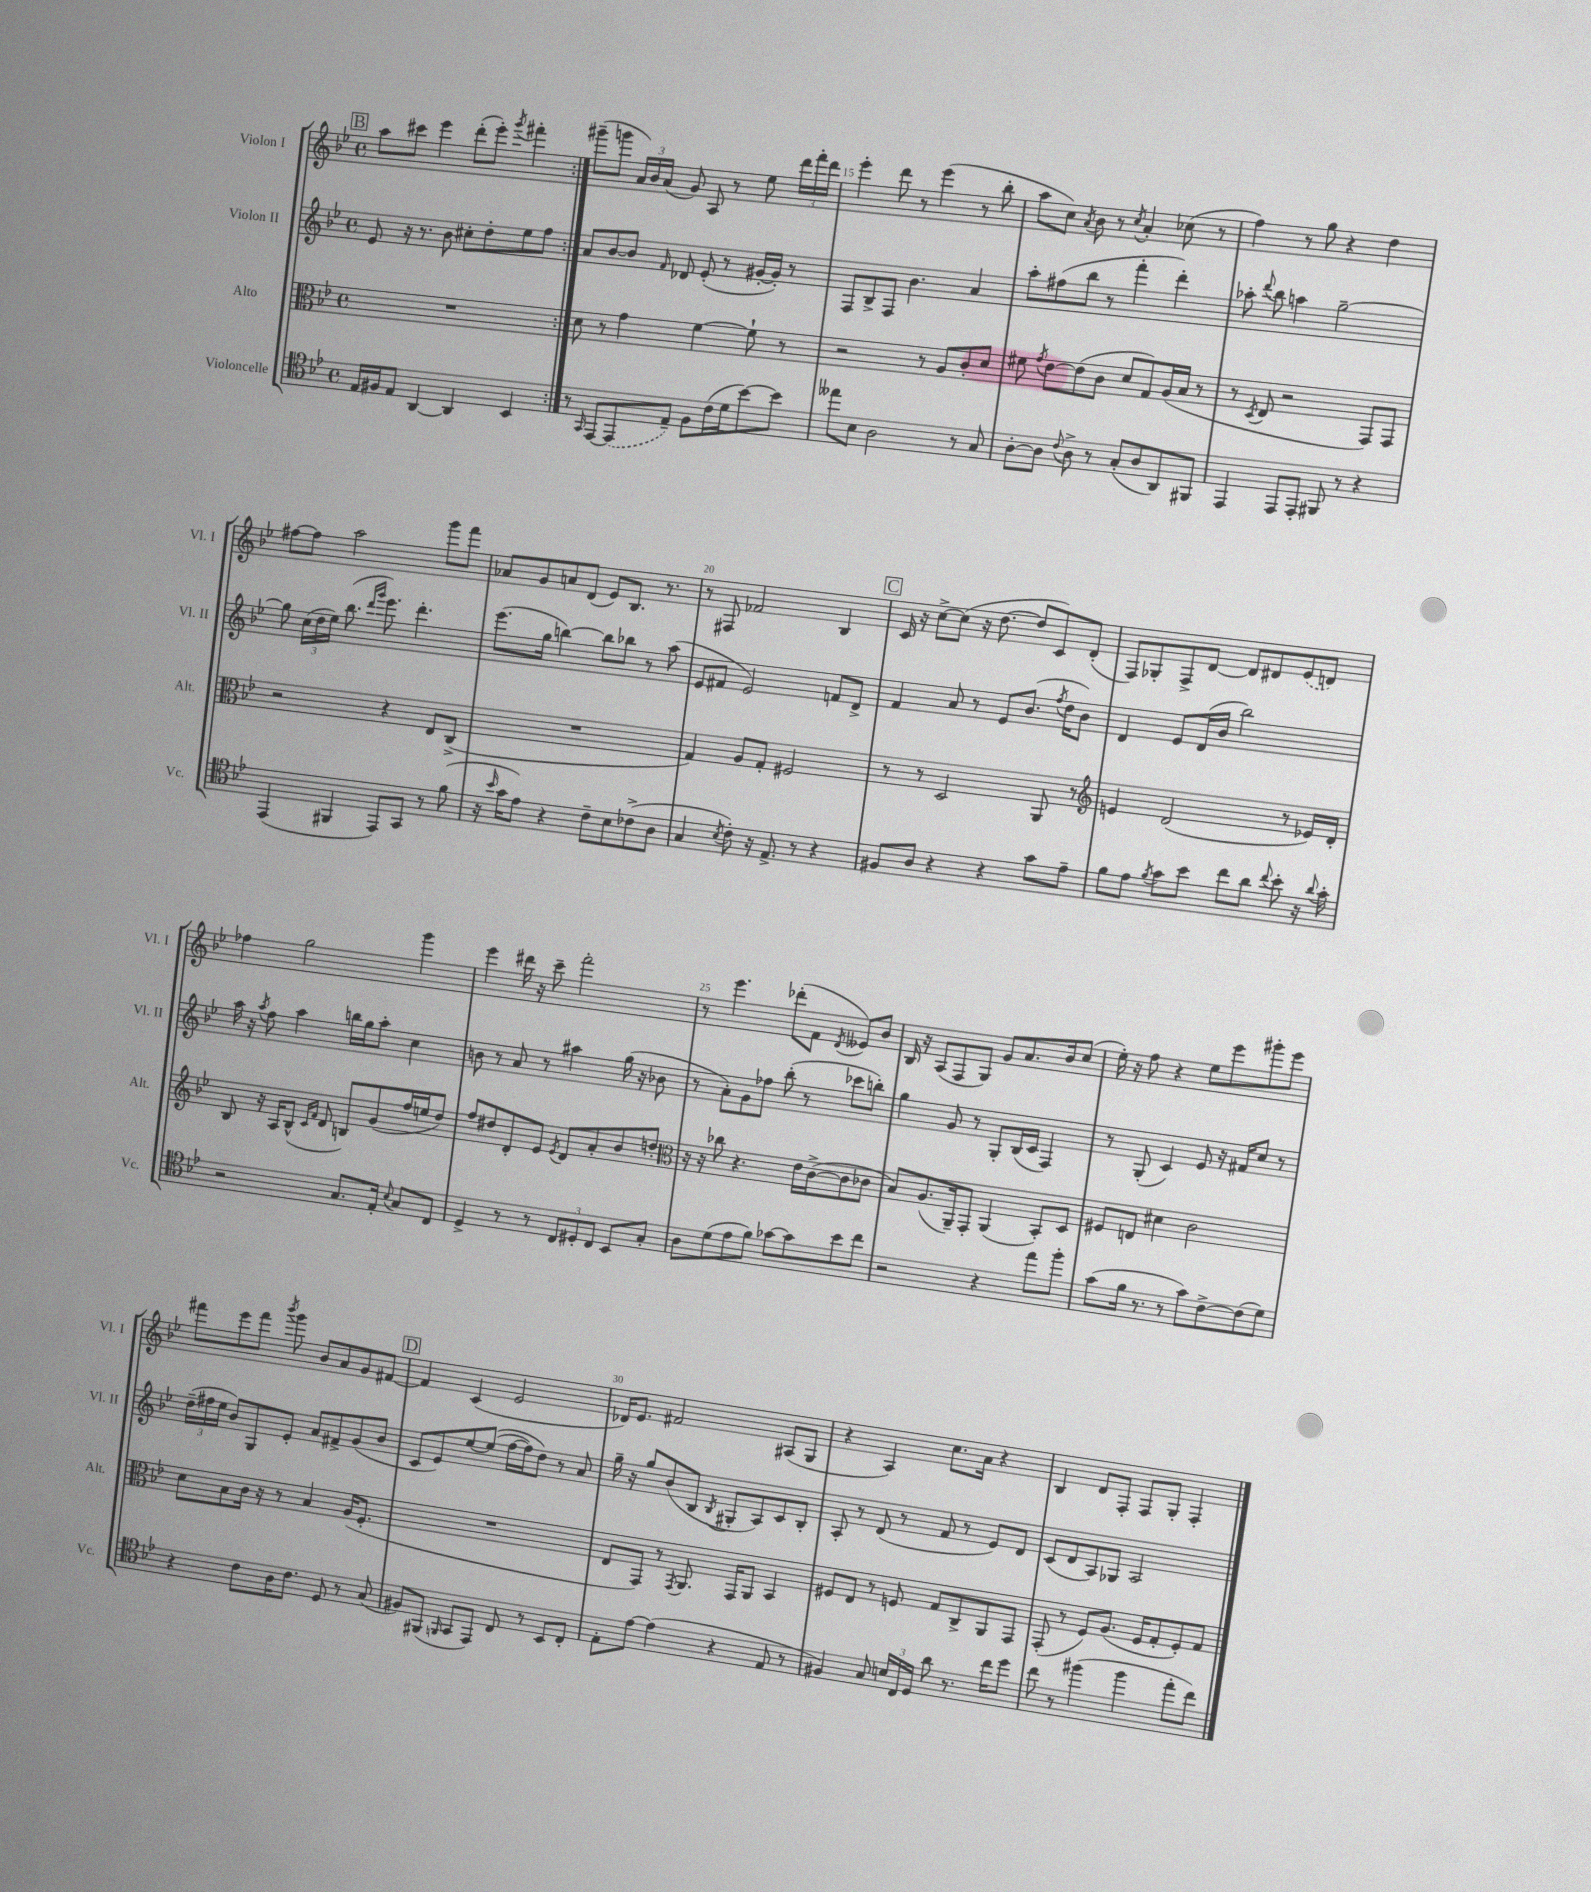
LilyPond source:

<<
\new StaffGroup <<
\new Staff = "s0" \with { instrumentName = "Violon I" shortInstrumentName = "Vl. I" } {
    \clef treble \key bes \major \defaultTimeSignature \time 4/4
    \autoBeamOff \repeat volta 2 { \mark \markup { \box "B" } a''8[ cis'''8] ees'''4 d'''8[-.( ees'''8]-.) \acciaccatura { g'''8 } fis'''4-. | }
    gis'''8[--( g'''8] \tuplet 3/2 { a'16[) bes'16 a'16]( } g'8) a8 r8 ees''8 \tuplet 3/2 { d'''16[ f'''16-. d'''16] } |
    ees'''4-. d'''8 r8 ees'''4( r8 bes''8-. |
    a''8[ c''8]) \acciaccatura { a'8 } bes'8 r8 \acciaccatura { c''8 } a'4-. ces''8( r8 |
    f''4) r8 g''8 r4 d''4 |
    fis''8[~ fis''8] a''2 g'''8[ f'''8] |
    aes'8[ g'8 a'8 d'8]( ees'8[) bes8.] r8. |
    r8 fis8 fes'2 bes4 |
    \mark \markup { \box "C" } c'16 r16 c''8[~-> c''8]( r16 d''8.~ d''8[ c'8) d'8]-.( |
    f8[) ges8-. f8-> d'8]~ d'8[ dis'8 \once \slurDashed ees'8( d'8]) |
    fes''4 g''2 g'''4 |
    ees'''4 dis'''16 r16 c'''8-- f'''2-. |
    r8 ees'''4. des'''8[-.( f'8] \acciaccatura { d'8 } eeses'8[) bes'8] |
    bes16 r16 a8[( f8 g8]) g'8[ a'8. bes'16 c''8]( |
    ees''16-.) r16 f''8 r4 ees''8[ ees'''8 gis'''8-. ees'''8] |
    fis'''8[ ees'''8 fis'''8] \acciaccatura { bes'''8 } g'''8 bes'8[ a'8 g'8 fis'8]~ |
    \mark \markup { \box "D" } fis'4 c'4( ees'2 |
    des'16[) ees'8.] fis'2 ais8[( g8] |
    r4 a4) c''8.[ a'16] r4 |
    bes4 d'8[ f8]-. f8[ g8]-. f4-. \bar "|." |
}
\new Staff = "s1" \with { instrumentName = "Violon II" shortInstrumentName = "Vl. II" } {
    \clef treble \key bes \major \defaultTimeSignature \time 4/4
    \autoBeamOff \repeat volta 2 { \mark \markup { \box "B" } ees'8 r16 r8. bes'8 cis''8[-. d''8-. ees''8 f''8] | }
    a'8[ bes'8~ bes'8] \grace { f'16 } des'8 ees'8-.( r8 gis'16[~-. gis'16]-.) r8 |
    f8[ bes8-> f8] bes'4. a'4 |
    a''8[-. fis''8( bes''8] r8 f'''4-. d'''4-.) |
    aes''8-. \appoggiatura { d'''8 } bes''8 a''4 g''2~-- |
    g''8 \tuplet 3/2 { c''16[( d''16 ees''16]) } bes''8.( \grace { d'''16[ g'''16] } ees'''8.) d'''4.-. |
    ees'''8.[( g''16] b''4~) b''8[ bes''8] r8 a''8( |
    ees'8[ fis'8] ees'2) f'8[ d'8]-> |
    \mark \markup { \box "C" } f'4 a'8 r8 ees'8[ bes'8.]( \acciaccatura { f''8 } d''16[ bes'8]) |
    d'4 ees'8[ d'16( bes'16] bes''2) |
    a''16 r16 \acciaccatura { a''8 } f''8 a''4 b''16[ g''16 a''8]-. c''4 |
    b'8 r8 a'8 r8 ais''4 g''16( r16 bes'8 |
    r8 a'8[-.) g'8 fes''8] bes''8-.( r8 ces'''8[ b''8]-.) |
    g''4 g'8 r8 g8[-. bes16( c'16] f4) |
    r8 g8-.( c'4) ees'8 r16 fis'16[ c''8] r8 |
    \tuplet 3/2 { d''16[--( fis''16 ees''16] } bes'8[) g8 ees'8]-. a'8[ fis'8-> g'8( bes'8] |
    \mark \markup { \box "D" } c'8[ ees'8) ees''8~ ees''8](\( f''16[~ f''16) d''8]\) r8 a'8 |
    g''16-- r16 g''8[ bes'8( bes8] \acciaccatura { bes8 } gis8[-. a8) c'8 bes8]-. |
    a8-. r8 d'8( r8 f'8 r8 ees'8[) d'8] |
    c'8[( d'8 a8) ges8] a2 \bar "|." |
}
\new Staff = "s2" \with { instrumentName = "Alto" shortInstrumentName = "Alt." } {
    \clef alto \key bes \major \defaultTimeSignature \time 4/4
    \autoBeamOff \repeat volta 2 { \mark \markup { \box "B" } R1 | }
    d'8 r8 g'4 f'4~ f'8-! r8 |
    r2 r8 a8[ c'8-. d'8] |
    fis'8 \acciaccatura { g'8 } ees'8[~ ees'8( c'8] d'8[ g8) a16( bes16] r8 |
    r8 \acciaccatura { d8 } ees8 r2 g,8[) g,8] |
    r2 r4 ees8[ c8]->( |
    R1 |
    g4) a8[ g8]-. fis2 |
    \mark \markup { \box "C" } r8 r8 d2 a,8 r8 |
    \clef treble e'4 d'2( r8 ees'16[) d'16]-. |
    bes8 r16 a16[ bes8]-^( \grace { c'16[ f'16] } d'8 b8[) g'8( f''16 e''16 d''8]) |
    f''8[ dis''8 d'8-. ees'8] \acciaccatura { ees'8 } d'8[ a'8-. bes'8 d''8]-. |
    \clef alto r16 r16 ces''8 r4. ees'16[ c'16~->( c'8 ces'8] |
    bes8[) a8.( a,16--) g,8]-. a,4( bes,8[-.) d8] |
    fis8[ e8] dis'4 c'2 |
    d'8[ bes8 c'16] r16 r8 bes4 a16[( f8.]-. |
    \mark \markup { \box "D" } R1 |
    ees8[ g,8]) r8 \acciaccatura { g,8 } a,8. g,16[ a,8] bes,4 |
    fis8[ ees8] r8 f8 g8[ c8-> a,8 g,8] |
    g,8-.( r8 f8[) a8.]( f16[ g8-. f8-.) g8] \bar "|." |
}
\new Staff = "s3" \with { instrumentName = "Violoncelle" shortInstrumentName = "Vc." } {
    \clef tenor \key bes \major \defaultTimeSignature \time 4/4
    \autoBeamOff \repeat volta 2 { \mark \markup { \box "B" } ees16[ fis16 ees8] a,4~ a,4 bes,4 | }
    r8 \grace { g,16 } ees,8[~ \once \slurDashed ees,8( ees8]--) f8[ c'16( d'16 bes'8~) bes'8] |
    eeses''8[ bes8] a2 r8 g8 |
    a8[~-. a8] \appoggiatura { c'8 } a8-> r8 g8[-.( a8 a,8) fis,8] |
    ees,4 ees,8[ ees,8]-. fis,8 r8 r4 |
    ees,4( fis,4 ees,8[) g,8] r8 f'8( |
    r16 \grace { bes'16 } g'16[ ees'8]) r4 c'8[-- bes8 ces'8->( a8] |
    g4 \acciaccatura { bes8 } c'8-.) r16 ees8.-> r8 r4 |
    \mark \markup { \box "C" } fis8[ a8] r4 r4 g'8[ ees'8]-- |
    f'8[ ees'8] \acciaccatura { f'8 } g'8[ bes'8] c''8[ a'8] \appoggiatura { c''8 } bes'8-. r16 \appoggiatura { a'8 } g'16-. |
    r2 g8.[ ees16]-. \appoggiatura { bes8 } g8[ c8] |
    d4-> r8 r8 \tuplet 3/2 { c8[ dis8-. c8] } bes,8[ g8]-. |
    a8[ d'8( ees'8 f'8]) ges'8[~ ges'8 bes'8 c''8] |
    r2 r4 ees''8[ f''8]-. |
    g'8[( f'16] r8. r8 g'8[) c'8~-> c'8( d'8]) |
    r4 c'8[ a16 c'8.] d8 r8 g8( |
    \mark \markup { \box "D" } fis8[) fis,8]( \grace { f,16 } g,8[ ees,8]) c8 r8 bes,8[ c8]-. |
    ees8[-. ees'8]~ ees'4( r4 ees8 r8 |
    fis4) g8 \tuplet 3/2 { b16[ c16 d16] } a'8 r8. c''16[ d''8] |
    c''8 r8 fis''4( fis''4 ees''8[-. c''8]) \bar "|." |
}
>>
>>
\layout { \context { \Score currentBarNumber = #13 \override BarNumber.break-visibility = ##(#f #t #t) barNumberVisibility = #(every-nth-bar-number-visible 5) } }
